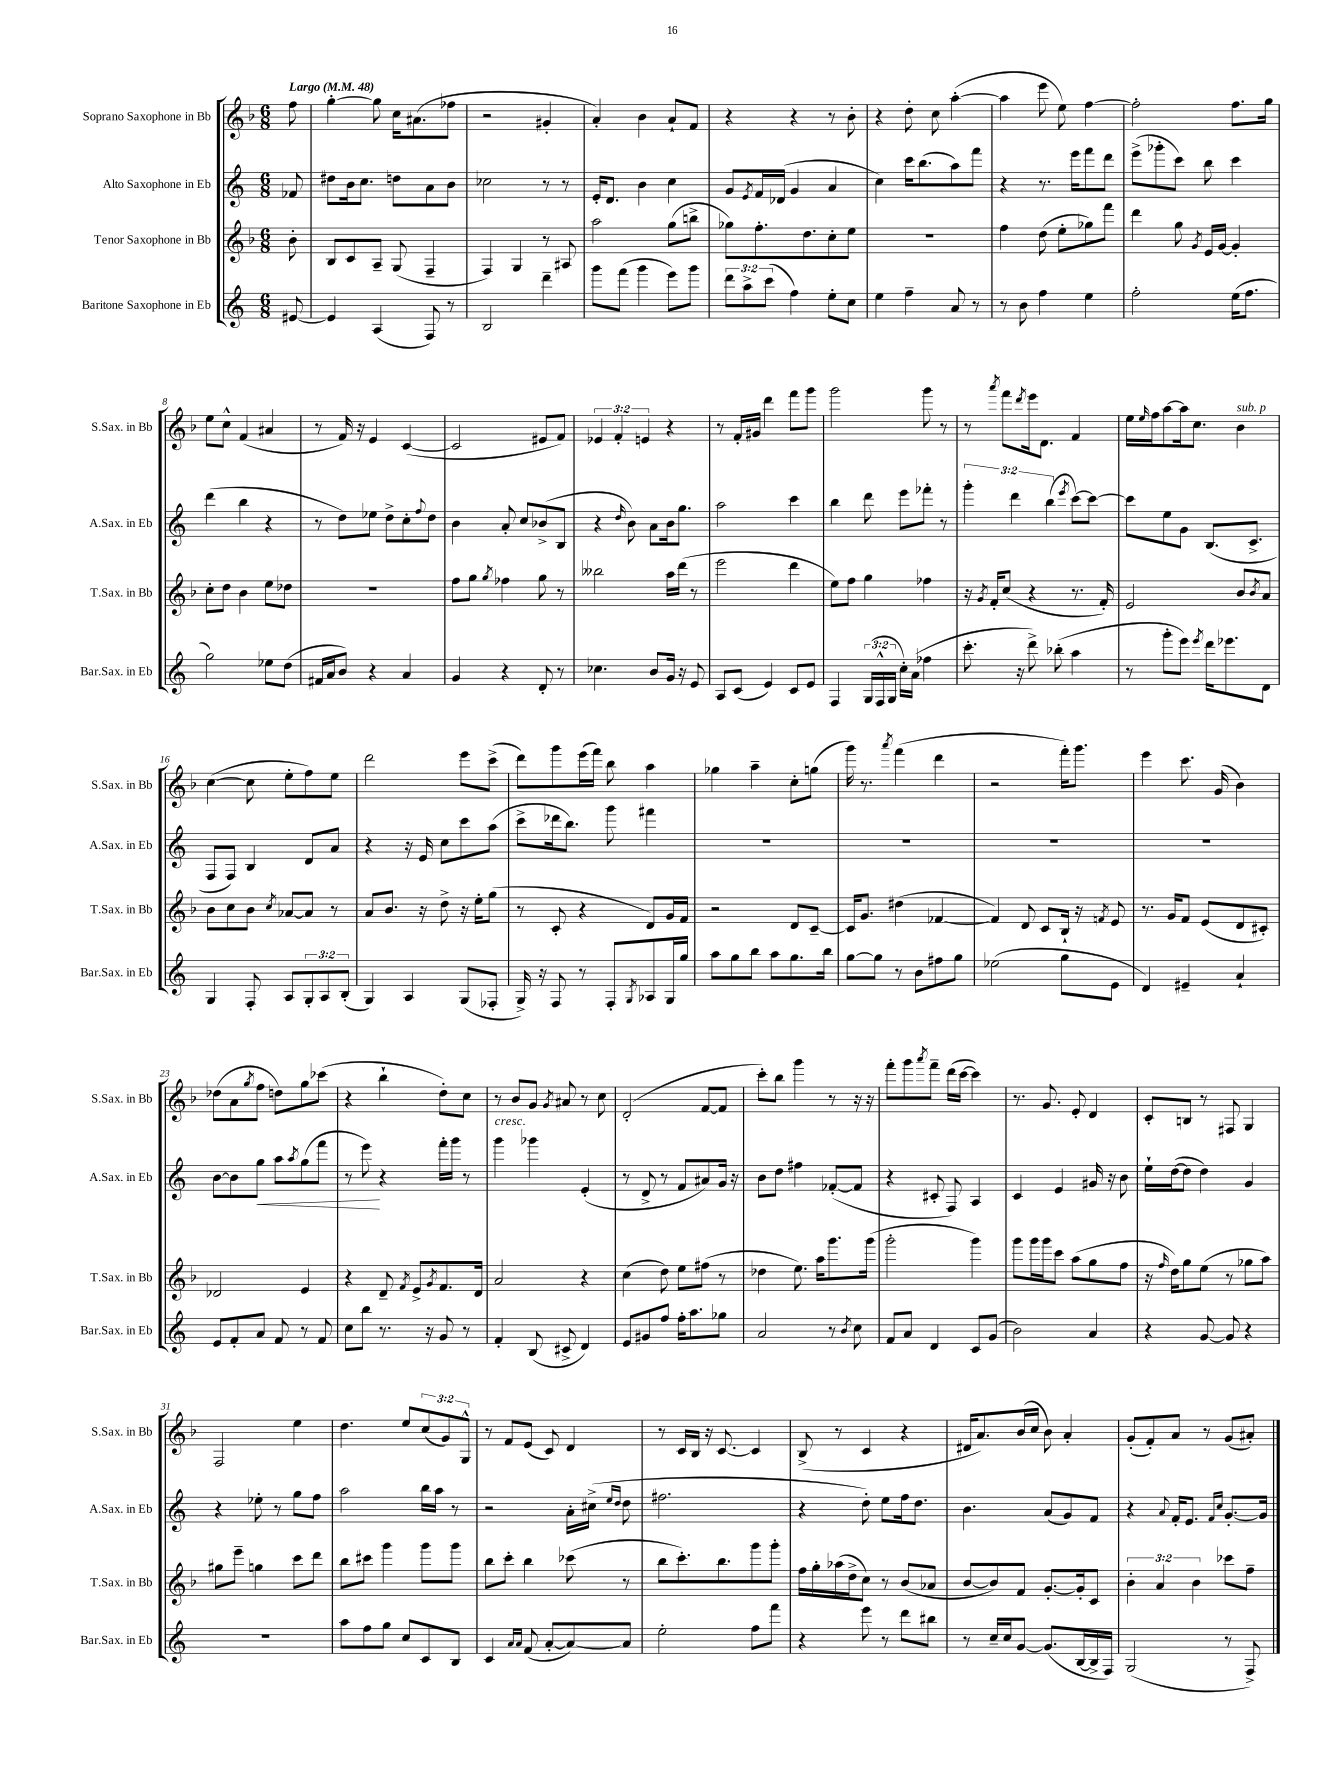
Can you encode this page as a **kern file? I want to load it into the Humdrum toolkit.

**kern	**kern	**kern	**kern
*staff4	*staff3	*staff2	*staff1
*clefG2	*clefG2	*clefG2	*clefG2
*k[]	*k[b-]	*k[]	*k[b-]
*M6/8	*M6/8	*M6/8	*M6/8
*MM48	*MM48	*MM48	*MM48
[8e#	8b-'	8f-	8ff
=	=	=	=
4e#]	8B-	8dd#	[4gg'
.	8c	16b	.
.	.	8.cc	.
(4A	8A~	.	8gg]
.	(8G	8dd	16cc
.	.	.	(8.a#
8F)	4F~	8a	.
8r	.	8b	8ff-
=	=	=	=
2B	4F)	2cc-	2r
.	4G	.	.
4ddd~	8r	8r	4g#'
.	8A#	8r	.
=	=	=	=
8ggg	2aa	16e'	4a')
.	.	8.d	.
(8fff	.	.	.
4ggg	.	4b	4b-
8eee)	(8gg	4cc	8a`
8ggg	8bb^	.	8f
=	=	=	=
12ddd	8gg-)	8g	4r
12aa^	.	.	.
.	.	8qe	.
.	8.ff'	16f	.
(12ccc	.	.	.
.	.	(16d-	.
4ff)	.	4g	4r
.	8.dd	.	.
8ee'	8cc'	4a	8r
8cc	8ee	.	8b-'
=	=	=	=
4ee	2.r	4cc)	4r
4ff~	.	16ccc	8dd'
.	.	(8.bb	.
.	.	.	8cc
8a	.	8aa)	([4aa'
8r	.	8fff	.
=	=	=	=
8r	4ff	4r	4aa]
8b	.	.	.
4ff	(8dd	8.r	8eee
.	8ee'	.	8ee)
.	.	16eee	.
4ee	8gg-)	8fff	[4ff
.	8fff	8ddd	.
=	=	=	=
2ff'	4ddd	(8eee^	2ff']
.	.	8ggg-'	.
.	8gg	8ccc)	.
.	8qg	.	.
.	16e	8bb	.
.	[16g	.	.
(16ee	4g']	4ccc	8.ff
8.ff	.	.	.
.	.	.	16gg
=	=	=	=
2gg)	8cc'	(4ddd	8ee
.	8dd	.	8cc^^
.	4b-	4bb	(4f
8ee-	8ee	4r	4a#
(8dd	8dd-	.	.
=	=	=	=
16f#	2.r	8r	8r
16a	.	.	.
8b)	.	8dd)	16f)
.	.	.	16r
4r	.	8ee-	4e
.	.	8dd^	.
4a	.	8cc'	([4c
.	.	8qqff	.
.	.	8dd	.
=	=	=	=
4g	8ff	4b	2c]
.	8gg	.	.
.	8qgg	.	.
4r	4ff-	8a'	.
.	.	8cc	.
8d'	8gg	(8b-^	8e#
8r	8r	8B	8f)
=	=	=	=
4.cc-	2bb--	4r	6e-
.	.	.	6f'
.	.	16qqdd	.
.	.	8b)	.
.	.	.	6e
8b	.	8a	.
16g	16aa	16b	4r
16r	(16ddd	8.gg	.
8e	8r	.	.
=	=	=	=
8A	2eee	2aa	8r
(8c	.	.	16f'
.	.	.	16g#
4e)	.	.	4ddd
8c	4ddd	4ccc	8fff
8e	.	.	8ggg
=	=	=	=
4F	8ee)	4bb	2ggg
.	8ff	.	.
(24G	4gg	8ddd	.
24F^^	.	.	.
24G	.	.	.
16cc')	.	8eee	.
(16a	.	.	.
4ff-	4ff-	8fff-'	8ggg
.	.	8r	8r
=	=	=	=
8.ccc'	16r	6ggg'	8r
.	8qg	.	.
.	16f'	.	.
.	.	.	8qaaa
.	(8cc	.	8fff
.	.	6ddd	.
16r	.	.	.
.	.	.	8qddd
8ddd^)	4r	.	16eee
.	.	.	8.d
.	.	(6bb	.
(8bb-'	.	.	.
.	.	8qeee	.
4aa	8.r	[8ccc)	4f
.	.	8ccc_	.
.	16f')	.	.
=	=	=	=
8r	2e	8ccc]	16ee
.	.	.	16qqee
.	.	.	16ff
8ggg'	.	8ee	[8aa
8eee)	.	8g	16aa]
.	.	.	8.cc
8qeee	.	.	.
16ddd	.	(8.B	.
8.eee-	.	.	.
.	8b-	.	4b-
.	.	8.c^	.
.	8qb-	.	.
8d	8a	.	.
=	=	=	=
4G	8b-	8F	([4cc
.	8cc	8F)	.
8F'	8b-	4B	8cc]
.	8qcc	.	.
8A	[8a-	.	8ee'
12G'	8a-]	8d	8ff)
12A	.	.	.
.	8r	8a	8ee
(12B'	.	.	.
=	=	=	=
4G)	8a	4r	2ddd
.	8.b-	.	.
4A	.	16r	.
.	16r	16e	.
.	8dd^	8cc	.
(8G	16r	8ccc	8eee
.	16ee'	.	.
8F-'	(8gg	(8aa	(8ccc^
=	=	=	=
16G^)	8r	8ccc^	8ddd)
16r	.	.	.
8F	8c'	16ddd-	8ggg
.	.	8.bb)	.
8r	4r	.	(16eee
.	.	.	16fff)
8F'	.	8ggg	8bb-
8qG	.	.	.
8A-	8d)	4fff#	4aa
16G	16g	.	.
16gg	16f	.	.
=	=	=	=
8aa	2r	2.r	4gg-
8gg	.	.	.
8bb	.	.	4aa~
8aa	.	.	.
8.gg	8d	.	8cc'
.	[8c~	.	(8gg
16bb	.	.	.
=	=	=	=
[8gg	16c]	2.r	16ggg)
.	8.g	.	8.r
8gg]	.	.	.
.	.	.	8qaaa
8r	(4dd#	.	(4fff
8b	.	.	.
8ff#	[4f-	.	4ddd
8gg	.	.	.
=	=	=	=
(2ee-	4f-])	2.r	2r
.	8d	.	.
.	8c	.	.
8gg	16B-`	.	16fff')
.	16r	.	8.ggg
.	8qf	.	.
8e	8e	.	.
=	=	=	=
4d)	8.r	2.r	4eee
.	16g	.	.
4e#~	8f	.	8.ccc
.	(8e	.	.
.	.	.	(16g
4a`	8d	.	4b-)
.	8c#')	.	.
=	=	=	=
8e	2d-	[8b	(8dd-
8f'	.	8b]	8a
.	.	.	8qgg
8a	.	8gg	8ff
8f	.	8aa	8dd)
.	.	8qaa	.
8r	4e	(8gg	8gg
8f	.	8fff	(8ccc-
=	=	=	=
8cc	4r	8r	4r
8bb	.	8eee)	.
8.r	8d~	4r	4bb-`
.	8qf	.	.
.	8e^	.	.
16r	.	.	.
.	8qg	.	.
8g	8.f	16fff'	8dd')
.	.	16ggg	.
8r	.	8r	8cc
.	16d	.	.
=	=	=	=
4f'	2a	4ggg	8r
.	.	.	8b-
(8B	.	4ggg-	8g
.	.	.	8qg
8c#^	.	.	8a#
4d)	4r	(4e'	8r
.	.	.	8cc
=	=	=	=
8e	(4cc	8r	(2d'
8g#	.	8d^	.
8ff	8dd)	8r	.
16ff'	8ee	8f	.
8.aa	.	.	.
.	(8ff#	8a#)	[8f
8gg-	8r	16g	8f]
.	.	16r	.
=	=	=	=
2a	4dd-	8b	8ccc')
.	.	8dd	8bb-
.	8.ee)	4ff#	4ggg
.	16aa	.	.
8r	8.ggg	([8f-'	8r
8qb	.	.	.
8cc	.	8f-]	16r
.	(16ggg	.	16r
=	=	=	=
8f	2ggg'	4r	8fff'
8a	.	.	8ggg
.	.	.	8qaaa
4d	.	8c#'	8fff~
.	.	8F)	(16ddd
.	.	.	[16ccc
8c	4ggg)	4A	4ccc])
(8g	.	.	.
=	=	=	=
2b)	8ggg	4c	8.r
.	16ggg	.	.
.	16ggg	.	8.g
.	8ccc	4e	.
.	(8aa	.	8e'
4a	8gg	16g#	4d
.	.	16r	.
.	8ff	8b	.
=	=	=	=
4r	16r	16ee`	8c'
.	16qqff	.	.
.	16dd)	([16dd	.
.	8gg	8dd]	8B
[8g	(8ee	4dd)	8r
8g]	8r	.	8F#
4r	8gg-	4g	4G
.	8aa)	.	.
=	=	=	=
2.r	8gg#	4r	2F
.	8eee~	.	.
.	4gg	8ee-'	.
.	.	8r	.
.	8ccc	8gg	4ee
.	8ddd	8ff	.
=	=	=	=
8aa	8bb-	2aa	4.dd
8ff	8ccc#	.	.
8gg	4ggg	.	.
8cc	.	.	8ee
8c	8ggg	16bb	(12cc
.	.	16aa	.
.	.	.	12g)
8B	8ggg	8r	.
.	.	.	12G^^
=	=	=	=
4c	8bb-	2r	8r
.	8ccc'	.	8f
16qqa	.	.	.
16qqa	.	.	.
(8f	4bb-	.	(8e
[8a'	.	.	8c)
8a_)	(8ccc-	16a'	4d
.	.	(16cc#^	.
.	.	16qqee	.
.	.	16qqdd	.
8a]	8r	8dd	.
=	=	=	=
2ee'	8bb-	2.ff#	8r
.	8.ccc')	.	16c
.	.	.	16B-
.	.	.	16r
.	8.bb-	.	[8.c
8ff	8ggg	.	4c]
8fff	8ggg'	.	.
=	=	=	=
4r	16ff	4r	(8B-^
.	16gg'	.	.
.	(16aa-	.	8r
.	16dd^	.	.
8eee	8cc)	8dd')	4c
8r	8r	8ee	.
8ddd	(8b-	16ff	4r
.	.	8.dd	.
8bb#	8a-	.	.
=	=	=	=
8r	[8b-	4.b	16d#
.	.	.	8.a)
16cc~	8b-])	.	.
16cc	.	.	.
[8g	8f	.	(16b-
.	.	.	16cc
(8.g]	[8.g'	(8a	8b-)
.	.	8g)	4a'
[16B	16g']	.	.
16B^]	8c	8f	.
16F)	.	.	.
=	=	=	=
(2G	6b-'	4r	(8g'
.	.	.	8f')
.	6a	.	.
.	.	8qqa	.
.	.	16f'	8a
.	.	8.e	.
.	6b-	.	.
.	.	.	8r
.	.	16qqf	.
.	.	16qqcc	.
8r	8ccc-	[8.g'	(8g
8F^)	8ff~	.	8a#')
.	.	16g]	.
==	==	==	==
*-	*-	*-	*-
